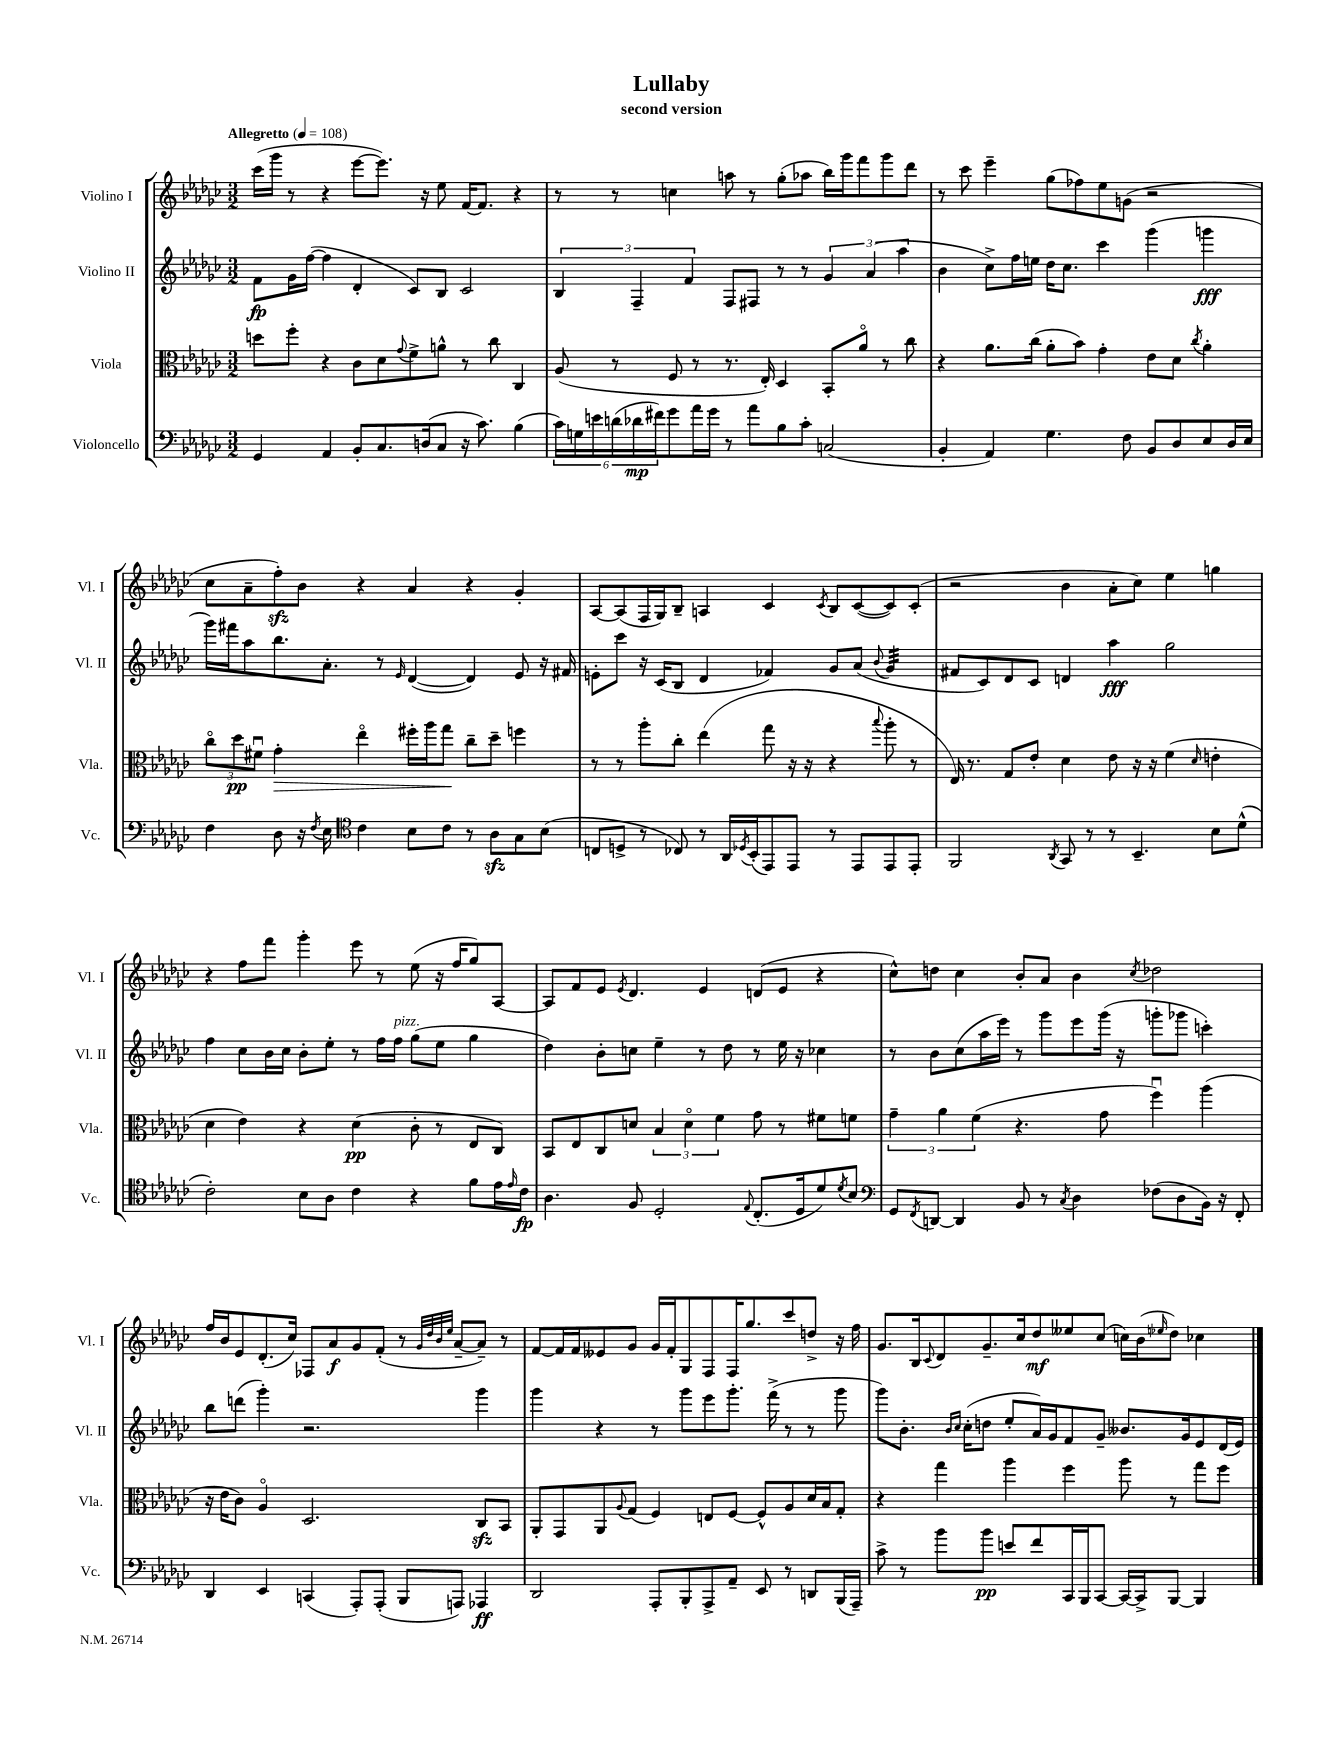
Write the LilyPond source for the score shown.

\header { title = "Lullaby" subtitle = "second version" }
<<
\new StaffGroup <<
\new Staff = "s0" \with { instrumentName = "Violino I" shortInstrumentName = "Vl. I" } {
    \clef treble \key ges \major \numericTimeSignature \time 3/2 \tempo "Allegretto" 4 = 108
    ces'''16( ges'''16 r8 r4 ees'''8~ ees'''8.) r16 ees''8 f'16~ f'8. r4 |
    r8 r8 c''4 a''8 r8 ges''8-.( aes''8 bes''16) ges'''16 f'''8 ges'''8 des'''8 |
    r8 ces'''8 ees'''4-- ges''8( fes''8) ees''8 g'8( r2 |
    ces''8 aes'8-- f''8-.\sfz) bes'8 r4 aes'4 r4 ges'4-. |
    aes8~ aes8( f16 ges16) bes8-- a4 ces'4 \acciaccatura { ces'8 } bes8 ces'8~( ces'8) ces'8-.( |
    r2 bes'4 aes'8-. ces''8) ees''4 g''4 |
    r4 f''8 f'''8 ges'''4-. ees'''8 r8 ees''8( r16 f''16 ges''8) aes8~ |
    aes8 f'8 ees'8 \acciaccatura { ees'8 } des'4. ees'4 d'8( ees'8 r4 |
    ces''8-^) d''8 ces''4 bes'8-. aes'8 bes'4 \acciaccatura { ces''8 } des''2 |
    f''16 bes'16 ees'8 des'8.-.( ces''16) fes8 aes'8\f ges'8 f'8-.( r8 \grace { ges'32 des''32 bes'32 ees''32 } aes'8~-- aes'8--) r8 |
    f'8~ f'16 f'16 eeses'8 ges'8 ges'16 f'16-. ges8 f8 f16 ges''8. ces'''8 d''8-> r16 f''16 |
    ges'8. bes16 \appoggiatura { ces'8 } des'8 ges'8.-- ces''16 des''8\mf eeses''8 ces''8( c''16) bes'16( \grace { ees''16 } des''8) ces''4 \bar "|." |
}
\new Staff = "s1" \with { instrumentName = "Violino II" shortInstrumentName = "Vl. II" } {
    \clef treble \key ges \major \numericTimeSignature \time 3/2
    f'8\fp ges'16 f''16~( f''4 des'4-. ces'8) bes8 ces'2 |
    \tuplet 3/2 { bes4 f4-- f'4 } f8 fis8 r8 r8 \tuplet 3/2 { ges'4 aes'4( aes''4 } |
    bes'4 ces''8->) f''16 e''16 des''16 ces''8. ces'''4 ges'''4( g'''4\fff |
    ges'''16) fis'''16 aes''8 bes''8. aes'8.-. r8 \grace { ees'16 } des'4~( des'4) ees'8 r16 fis'16 |
    e'8-. ces'''8 r16 ces'16( bes8 des'4 fes'4) ges'8 aes'8( \appoggiatura { bes'8 } ges'4:32 |
    fis'8 ces'8) des'8 ces'8 d'4 aes''4\fff ges''2 |
    f''4 ces''8 bes'16 ces''16 bes'8-. ees''8-. r8 f''16 f''16^\markup { \italic "pizz." } ges''8( ees''8 ges''4 |
    des''4) bes'8-. c''8 ees''4-- r8 des''8 r8 ees''16 r16 ces''4 |
    r8 bes'8 ces''8( aes''16 ees'''16) r8 ges'''8 ees'''8 ges'''16( r16 g'''8-. ges'''8 c'''4-.) |
    bes''8 d'''8( ges'''4-.) r2. ges'''4 |
    ges'''4 r4 r8 ges'''8 ees'''8 ges'''8.-. f'''16->( r8 r8 ges'''8 |
    ges'''8) bes'8.-. \grace { bes'16 ces''16 } ces''16-.( d''8 ees''8-. aes'16) ges'16 f'8 ges'8-- beses'8. ges'16 ees'8 des'16( ees'16) \bar "|." |
}
\new Staff = "s2" \with { instrumentName = "Viola" shortInstrumentName = "Vla." } {
    \clef alto \key ges \major \numericTimeSignature \time 3/2
    d''8 f''8-. r4 ces'8 des'8 \appoggiatura { ges'8 } f'8-> a'8-^ r8 ces''8 ces4 |
    aes8( r8 f8 r8 r8. ees16-.) des4 bes,8-. aes'8\flageolet r8 ces''8 |
    r4 aes'8. ces''16( aes'8-. bes'8) ges'4-. ees'8 des'8 \acciaccatura { ces''8 } aes'4-. |
    \tuplet 3/2 { ces''8\flageolet des''8\pp fis'8\downbow } ges'4-.\> ees''4\flageolet fis''16-. aes''16 ges''8\! ces''8-- des''8-- f''4 |
    r8 r8 aes''8-. ces''8-. ees''4( ges''8 r16 r16 r4 \appoggiatura { bes''8 } aes''8-. r8 |
    ees16) r8. ges8 ees'8-. des'4 ees'8 r16 r16 f'4( \grace { des'16 } e'4-. |
    des'4 ees'4) r4 des'4\pp( ces'8-. r8 ees8 ces8) |
    bes,8 ees8 ces8 d'8 \tuplet 3/2 { bes4 d'4\flageolet f'4 } ges'8 r8 fis'8 f'8 |
    \tuplet 3/2 { ges'4-- aes'4 f'4( } r4. ges'8 f''4\downbow) aes''4( |
    r16 ees'16 ces'8) aes4\flageolet des2. ces8\sfz bes,8 |
    aes,8-. ges,8 aes,8 \appoggiatura { aes8 } ges8( f4) e8 f8~ f8-^ aes8 des'16 bes16 ges8-. |
    r4 ges''4 aes''4 f''4 aes''8 r8 ges''8 f''8 \bar "|." |
}
\new Staff = "s3" \with { instrumentName = "Violoncello" shortInstrumentName = "Vc." } {
    \clef bass \key ges \major \numericTimeSignature \time 3/2
    ges,4 aes,4 bes,8-. ces8. d16( ces8 r16 ces'8.) bes4( |
    \tuplet 6/4 { ces'16) g16 e'16 d'16( des'16\mp fis'16) } ges'8 aes'16 ges'16 r8 aes'8 bes8 ces'8-. c2( |
    bes,4-. aes,4) ges4. f8 bes,8 des8 ees8 des16 ees16 |
    f4 des8 r16 \acciaccatura { f8 } ees16 \clef tenor ces'4 bes8 ces'8 r8 aes8\sfz ges8 bes8( |
    c8 d8-> r8 ces8) r8 aes,16 \acciaccatura { des8 } bes,16-.( ees,8) ees,8 r8 ees,8 ees,8 ees,8-. |
    f,2 \acciaccatura { aes,8 } ges,8 r8 r8 bes,4.-- bes8 des'8-^( |
    ces'2-.) bes8 aes8 ces'4 r4 f'8 ees'16 \grace { ees'16 } ces'16\fp |
    aes4. f8 des2-. \appoggiatura { ees8 } ces8.-.( des16 des'8) \acciaccatura { des'8 } bes8 |
    \clef bass ges,8 \acciaccatura { f,8 } d,8~ d,4 bes,8 r8 \acciaccatura { ces8 } des4 fes8( des8 bes,16) r16 f,8-. |
    des,4 ees,4 c,4( aes,,8-.) aes,,8-.( bes,,8 a,,8) aes,,4\ff |
    des,2 aes,,8-. bes,,8-. aes,,8-> aes,8-- ees,8 r8 d,8 bes,,16( aes,,16--) |
    ces'8-> r8 bes'8 bes'8\pp e'8 f'8 ces,16 bes,,16 ces,8~ ces,16~ ces,16-> bes,,8~ bes,,4 \bar "|." |
}
>>
>>
\layout { \context { \Score \remove "Bar_number_engraver" } }
